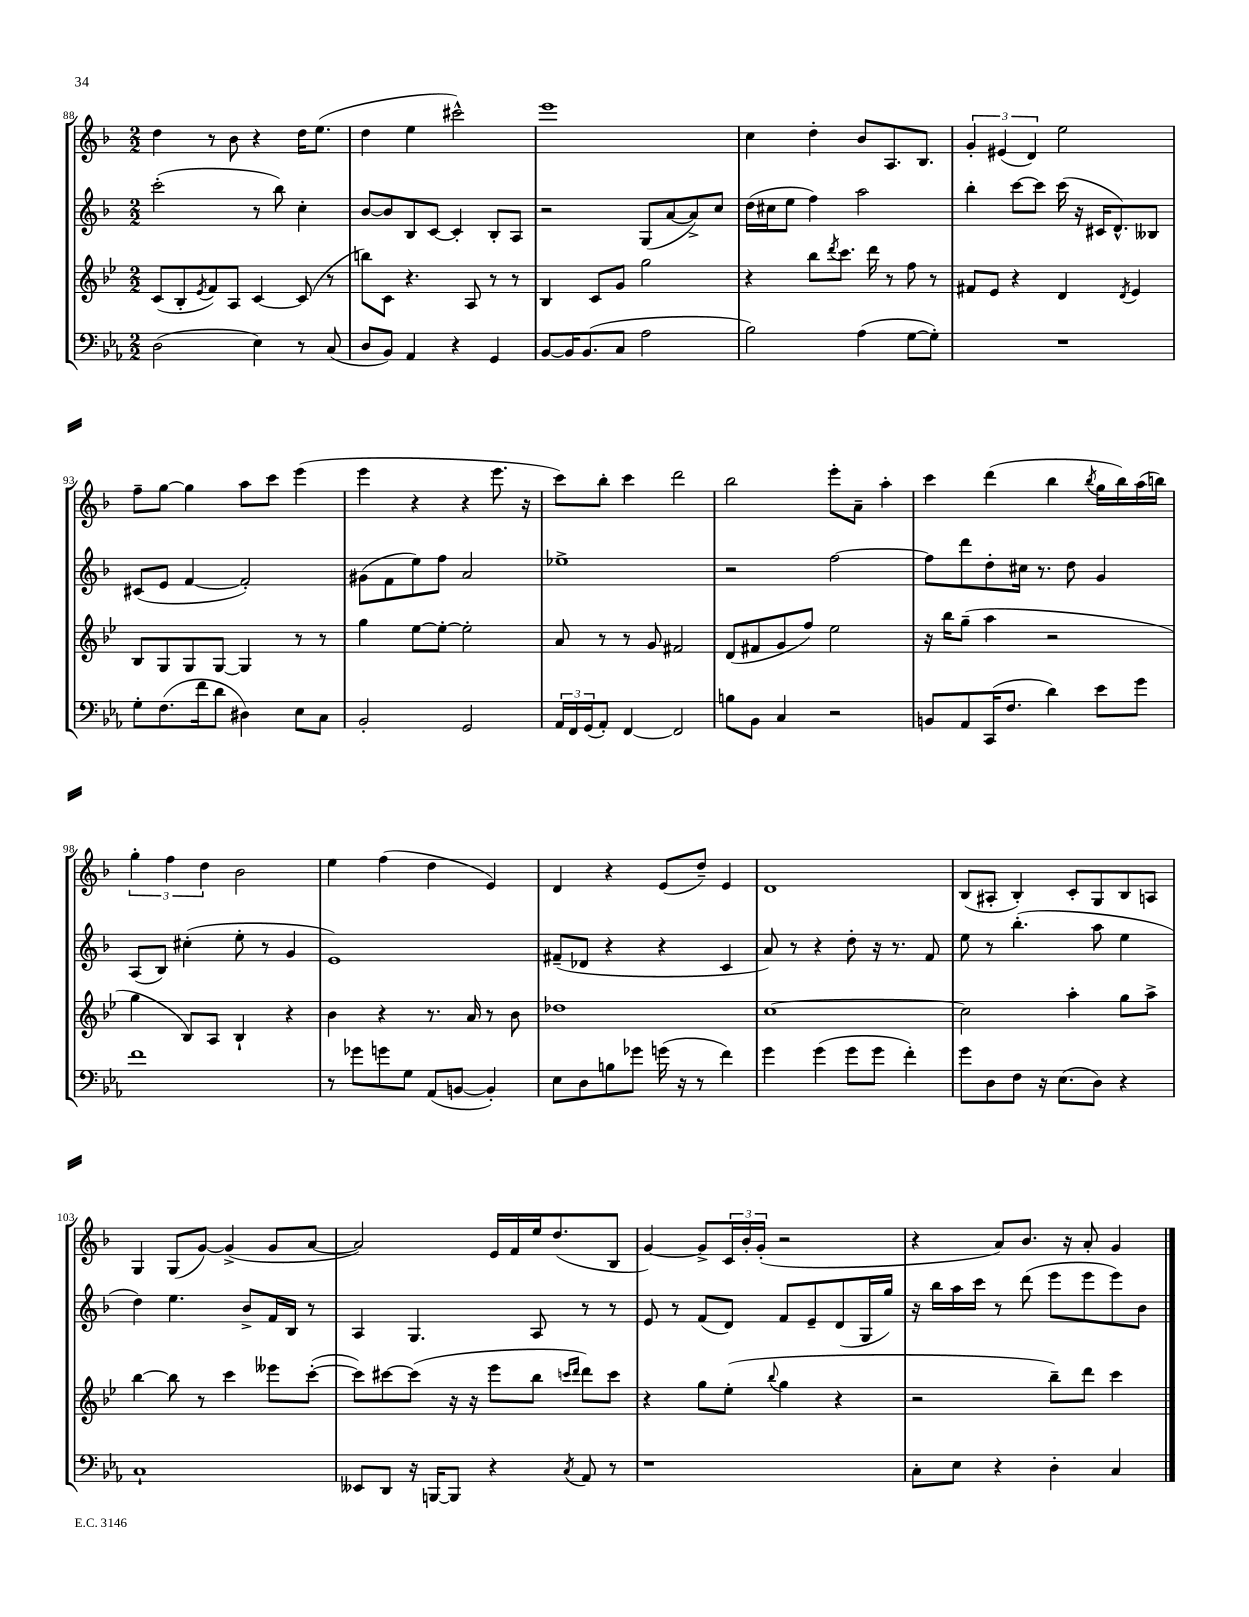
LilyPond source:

<<
\new StaffGroup <<
\new Staff = "s0" {
    \clef treble \key f \major \numericTimeSignature \time 2/2
    d''4 r8 bes'8 r4 d''16 e''8.( |
    d''4 e''4 cis'''2-^) |
    e'''1 |
    c''4 d''4-. bes'8 a8. bes8. |
    \tuplet 3/2 { g'4-. eis'4( d'4) } e''2 |
    f''8-- g''8~ g''4 a''8 c'''8 e'''4( |
    e'''4 r4 r4 e'''8. r16 |
    c'''8) bes''8-. c'''4 d'''2 |
    bes''2 e'''8-. a'8-- a''4-. |
    c'''4 d'''4( bes''4 \acciaccatura { bes''8 } g''16 bes''16) a''16( b''16) |
    \tuplet 3/2 { g''4-. f''4 d''4 } bes'2 |
    e''4 f''4( d''4 e'4) |
    d'4 r4 e'8( d''8--) e'4 |
    d'1 |
    bes8( ais8-. bes4-.) c'8-. g8 bes8 a8 |
    g4 g8( g'8~) g'4->( g'8 a'8~ |
    a'2) e'16 f'16 e''16 d''8.( bes8 |
    g'4~) g'8-> \tuplet 3/2 { c'16 bes'16-. g'16-.( } r2 |
    r4 a'8) bes'8. r16 a'8-. g'4 \bar "|." |
}
\new Staff = "s1" {
    \clef treble \key f \major \numericTimeSignature \time 2/2
    c'''2-.( r8 bes''8) c''4-. |
    bes'8~ bes'8 bes8 c'8~ c'4-. bes8-. a8 |
    r2 g8( a'8~ a'8->) c''8 |
    d''16( cis''16 e''8 f''4) a''2 |
    bes''4-. c'''8~ c'''8 c'''16( r16 cis'16 d'8.-^) beses8 |
    cis'8( e'8 f'4~ f'2-.) |
    gis'8( f'8 e''8) f''8 a'2 |
    ees''1-> |
    r2 f''2~ |
    f''8 d'''8 d''8-. cis''16 r8. d''8 g'4 |
    a8( bes8) cis''4-.( e''8-. r8 g'4 |
    e'1) |
    fis'8--( des'8 r4 r4 c'4 |
    a'8) r8 r4 d''8-. r16 r8. f'8 |
    e''8 r8 bes''4.-.( a''8 e''4 |
    d''4) e''4. bes'8-> f'16 bes16 r8 |
    a4 g4. a8 r8 r8 |
    e'8 r8 f'8( d'8) f'8 e'8-- d'8( g16 g''16) |
    r16 bes''16 a''16 c'''16 r8 d'''8( e'''8 e'''8 e'''8) bes'8 \bar "|." |
}
\new Staff = "s2" {
    \clef treble \key bes \major \numericTimeSignature \time 2/2
    c'8( bes8-. \acciaccatura { ees'8 } f'8) a8 c'4~ c'8( r8 |
    b''8) c'8 r4. a8 r8 r8 |
    bes4 c'8 g'8 g''2 |
    r4 bes''8 \acciaccatura { d'''8 } c'''8. d'''16 r8 f''8 r8 |
    fis'8 ees'8 r4 d'4 \acciaccatura { d'8 } ees'4 |
    bes8 g8 g8 g8~ g4 r8 r8 |
    g''4 ees''8~ ees''8~-. ees''2-. |
    a'8 r8 r8 g'8 fis'2 |
    d'8( fis'8 g'8 f''8) ees''2 |
    r16 bes''16 g''8--( a''4 r2 |
    g''4 bes8) a8 bes4-! r4 |
    bes'4 r4 r8. a'16 r8 bes'8 |
    des''1 |
    c''1~ |
    c''2 a''4-. g''8 a''8-> |
    bes''4~ bes''8 r8 c'''4 eeses'''8 c'''8~-.( |
    c'''8) cis'''8~ cis'''8( r16 r16 ees'''8 bes''8 \grace { c'''16 d'''16 } d'''8) c'''8 |
    r4 g''8 ees''8-.( \appoggiatura { bes''8 } g''4 r4 |
    r2 bes''8--) d'''8 c'''4 \bar "|." |
}
\new Staff = "s3" {
    \clef bass \key ees \major \numericTimeSignature \time 2/2
    d2( ees4) r8 c8( |
    d8 bes,8) aes,4 r4 g,4 |
    bes,8~ bes,16 bes,8.( c8 aes2 |
    bes2) aes4( g8~ g8-.) |
    R1 |
    g8-. f8.( f'16 d'8 dis4) ees8 c8 |
    bes,2-. g,2 |
    \tuplet 3/2 { aes,16 f,16 g,16( } aes,8-.) f,4~ f,2 |
    b8 bes,8 c4 r2 |
    b,8 aes,8 c,16( f8. d'4) ees'8 g'8 |
    f'1 |
    r8 ges'8 g'8 g8 aes,8( b,8~ b,4-.) |
    ees8 d8 b8 ges'8 g'16( r16 r8 f'4) |
    g'4 g'4( g'8 g'8 f'4-.) |
    g'8 d8 f8 r16 ees8.( d8) r4 |
    c1-! |
    eeses,8 d,8 r16 b,,16~ b,,8 r4 \acciaccatura { c8 } aes,8 r8 |
    r1 |
    c8-. ees8 r4 d4-. c4 \bar "|." |
}
>>
>>
\layout { \context { \Score currentBarNumber = #88 } }
